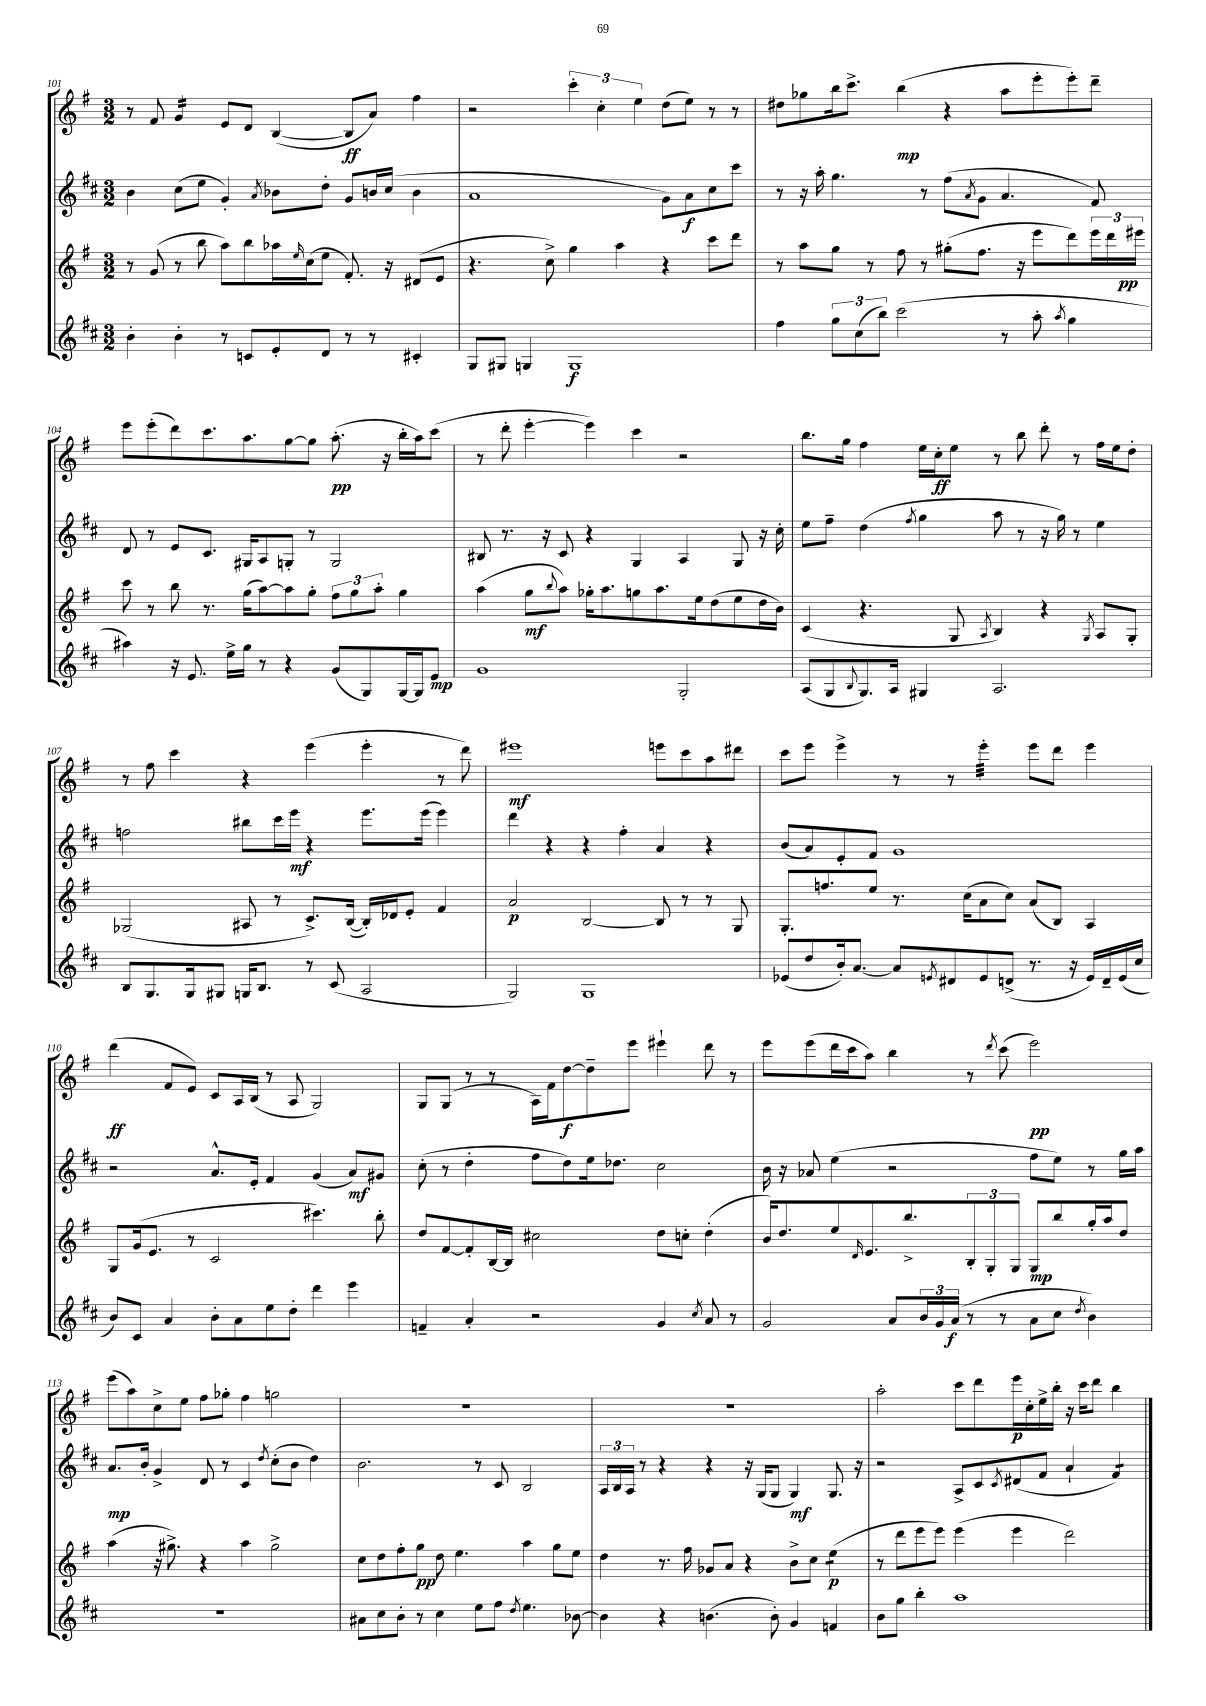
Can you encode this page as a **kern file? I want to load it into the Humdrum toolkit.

**kern	**kern	**kern	**kern
*staff4	*staff3	*staff2	*staff1
*clefG2	*clefG2	*clefG2	*clefG2
*k[f#c#]	*k[f#]	*k[f#c#]	*k[f#]
*M3/2	*M3/2	*M3/2	*M3/2
4b'	8r	4b	8r
.	(8g	.	8f#
4b'	8r	(8cc#	4g
.	8bb	8ee	.
8r	8aa)	4g')	8e
8c	8bb	.	8d
.	.	8qa	.
8e'	16aa-	8b-	([4B
.	16qqee	.	.
.	(16cc	.	.
8d	8ee	8dd'	.
8r	8.f#')	8g	8B]
8r	.	16b	8a)
.	16r	(16cc#	.
4c#'	(8d#	4b	4ff#
.	8e	.	.
=	=	=	=
8G	4.r	1a	2r
8G#	.	.	.
4G	.	.	.
.	8cc^)	.	.
1G	4gg	.	6ccc'
.	.	.	6cc'
.	4aa	.	.
.	.	.	6ee
.	4r	8g)	(8dd
.	.	8a	8ee)
.	8ccc	8cc#	8r
.	8ddd	8ccc#	8r
=	=	=	=
4ff#	8r	8r	8dd#
.	8aa	16r	8gg-
.	.	16aa'	.
12gg	8gg	4.gg	16bb
.	.	.	8.ccc^
(12cc#	.	.	.
.	8r	.	.
12bb)	.	.	.
(2ccc#	8ff#	.	(4bb
.	8r	8r	.
.	(8gg#'	(8ff#	4r
.	.	8qa	.
.	8.ff#	8g	.
8r	.	4.a	8aa
.	16r	.	.
8aa'	8eee	.	8eee'
8qaa	.	.	.
4gg	8ddd)	.	8eee')
.	24eee	8f#)	8ddd~
.	24ddd	.	.
.	24eee#	.	.
=	=	=	=
4aa#)	8ccc	8d	8eee
.	8r	8r	(8eee'
16r	8bb	8e	8ddd)
8.e	.	.	.
.	8.r	8.c#	8.ccc
16ee^	.	.	.
16gg	(16gg	16G#	8.aa
8r	[8aa)	8A	.
4r	8aa]	8G'	[8gg
.	8gg'	8r	8gg]
(8g	12ff#	2G	(8.aa'
.	12gg	.	.
8G)	.	.	.
.	12aa'	.	.
.	.	.	16r
[16G	4gg	.	16bb'
16G]	.	.	16aa)
8e	.	.	(8ccc
=	=	=	=
1g	(4aa	8B#	8r
.	.	8.r	8ddd'
.	8gg	.	[4eee'
.	.	16r	.
.	8qqbb	.	.
.	8aa)	8c#	.
.	16gg-'	4r	4eee])
.	8.aa	.	.
.	8gg	4G	4ccc
.	8.aa	.	.
2G'	.	4A	2r
.	16ee	.	.
.	(8dd	.	.
.	8ee	8G	.
.	16dd	16r	.
.	16b)	16cc#'	.
=	=	=	=
(8A	(4c	8ee	8.bb
8G	.	8ff#~	.
.	.	.	16gg
8qqB	.	.	.
8.G)	4.r	(4dd	4ff#
16A	.	.	.
.	.	8qff#	.
4G#	.	4gg	16ee
.	.	.	16cc'
.	8G	.	8ee
.	8qA	.	.
2.A	4B)	8aa	8r
.	.	8r	8bb
.	4r	16r	8ddd'
.	.	16gg)	.
.	.	8r	8r
.	8qG	.	.
.	8A	4ee	16ff#
.	.	.	16ee
.	8G'	.	8dd'
=	=	=	=
8B	(2G-	2ff	8r
8.G	.	.	8ff#
.	.	.	4ccc
16G	.	.	.
8G#	.	.	.
16G	8A#	8bb#	4r
8.B	.	.	.
.	8r	16ccc#	.
.	.	16eee	.
8r	8.c^)	4r	(4eee
(8c#	.	.	.
.	([16B	.	.
2A	16B'])	8.eee	4eee'
.	16d-	.	.
.	8e'	.	.
.	.	(16eee	.
.	4f#	4eee)	8r
.	.	.	8ddd)
=	=	=	=
2G)	2a	4ddd	1eee#
.	.	4r	.
1G	[2B	4r	.
.	.	4ff#'	.
.	8B]	4a	8eee
.	8r	.	8ccc
.	8r	4r	8aa
.	8G	.	8ddd#
=	=	=	=
(8e-	8.G'	(8b	8ccc
8dd	.	8a)	8eee
.	8.ff	.	.
16b')	.	8e'	4eee^
[8.a	.	.	.
.	8ee	8f#	.
8a]	8.r	1g	8r
8qe	.	.	.
8d#	.	.	8r
.	(16cc	.	.
8e	8a	.	4eee'
(8d^	8cc)	.	.
8.r	(8a	.	8eee
.	8B)	.	8ddd
16r	.	.	.
16e)	4A	.	4eee
16d~	.	.	.
(16e	.	.	.
16cc#	.	.	.
=	=	=	=
8b)	8G	2r	(4ddd
8c#	(16g	.	.
.	8.e	.	.
4a	.	.	8f#
.	8r	.	8e)
8b'	2c	8.a^^	8c
8a	.	.	16A
.	.	16e'	(16B
8ee	.	4f#	8r
8dd'	.	.	8A
4ddd	4.ccc#)	(4g	2G)
4eee	.	8a)	.
.	8bb'	8g#	.
=	=	=	=
4f~	8dd	(8cc#'	8G
.	[8f#	8r	(8G
4a'	8f#']	4dd'	8r
.	[16B	.	8r
.	16B]	.	.
2r	2cc#	8ff#	16A)
.	.	.	16f#
.	.	8dd)	[8dd
.	.	16ee	8dd~]
.	.	8.dd-	.
.	.	.	8eee
4g	8dd	2cc#	4eee#`
.	8cc'	.	.
8qcc#	.	.	.
8a	(4dd'	.	8ddd
8r	.	.	8r
=	=	=	=
2g	16b)	16b	8eee
.	8.dd	16r	.
.	.	8a-	(8eee
.	8ee	(4ee	16ddd
.	.	.	16ccc
.	16qqd	.	.
.	8.e	.	8aa)
8a	.	2r	4bb
.	8.bb^	.	.
24b	.	.	.
24g	.	.	.
(24a	.	.	.
8r	12B'	.	8r
.	12G'	.	.
.	.	.	8qddd
8r	.	.	(8ccc
.	12G	.	.
8a	8G	8ff#	2eee)
8cc#	8bb	8ee)	.
8qdd	.	.	.
4b)	16gg'	8r	.
.	16aa	.	.
.	8dd	16gg	.
.	.	16aa	.
=	=	=	=
1.r	(4aa	8.a	(8eee
.	.	.	8aa)
.	.	16b'	.
.	16r	4g^	8cc^
.	8.gg#^)	.	.
.	.	.	8ee
.	4r	8d	8ff#
.	.	8r	8gg-'
.	4aa	4c#	4ff#
.	.	8qdd	.
.	2gg#^	(8cc#'	2gg
.	.	8b	.
.	.	4dd)	.
=	=	=	=
8a#	8cc	2.b	1.r
8cc#	8dd	.	.
8b'	8ff#'	.	.
8r	8gg	.	.
4cc#	8dd	.	.
.	4.ee	.	.
8ee	.	8r	.
8ff#	.	8c#	.
8qdd	.	.	.
4.ee	4aa	2B	.
.	8gg	.	.
[8b-	8ee	.	.
=	=	=	=
4b-]	4dd	24A	1.r
.	.	24B	.
.	.	24A	.
.	.	8r	.
4r	8.r	4r	.
.	16ff#	.	.
(4.b	8g-	4r	.
.	8a	.	.
.	4r	16r	.
.	.	(16G	.
8b')	.	8G	.
4g	8b^	4G)	.
.	8cc	.	.
4f	(4ee	8.G	.
.	.	16r	.
=	=	=	=
8b	8r	2r	2aa'
8gg	8ddd	.	.
4bb'	8eee	.	.
.	8eee)	.	.
1aa	(4eee	8A^	8ccc
.	.	8c#	8ddd
.	.	8qc#	.
.	4eee	(8d#	16eee
.	.	.	16cc'
.	.	8f#	16ee^
.	.	.	16bb'
.	2ddd)	4a`	16r
.	.	.	16ccc
.	.	.	8ddd
.	.	4f#)	4bb
==	==	==	==
*-	*-	*-	*-
